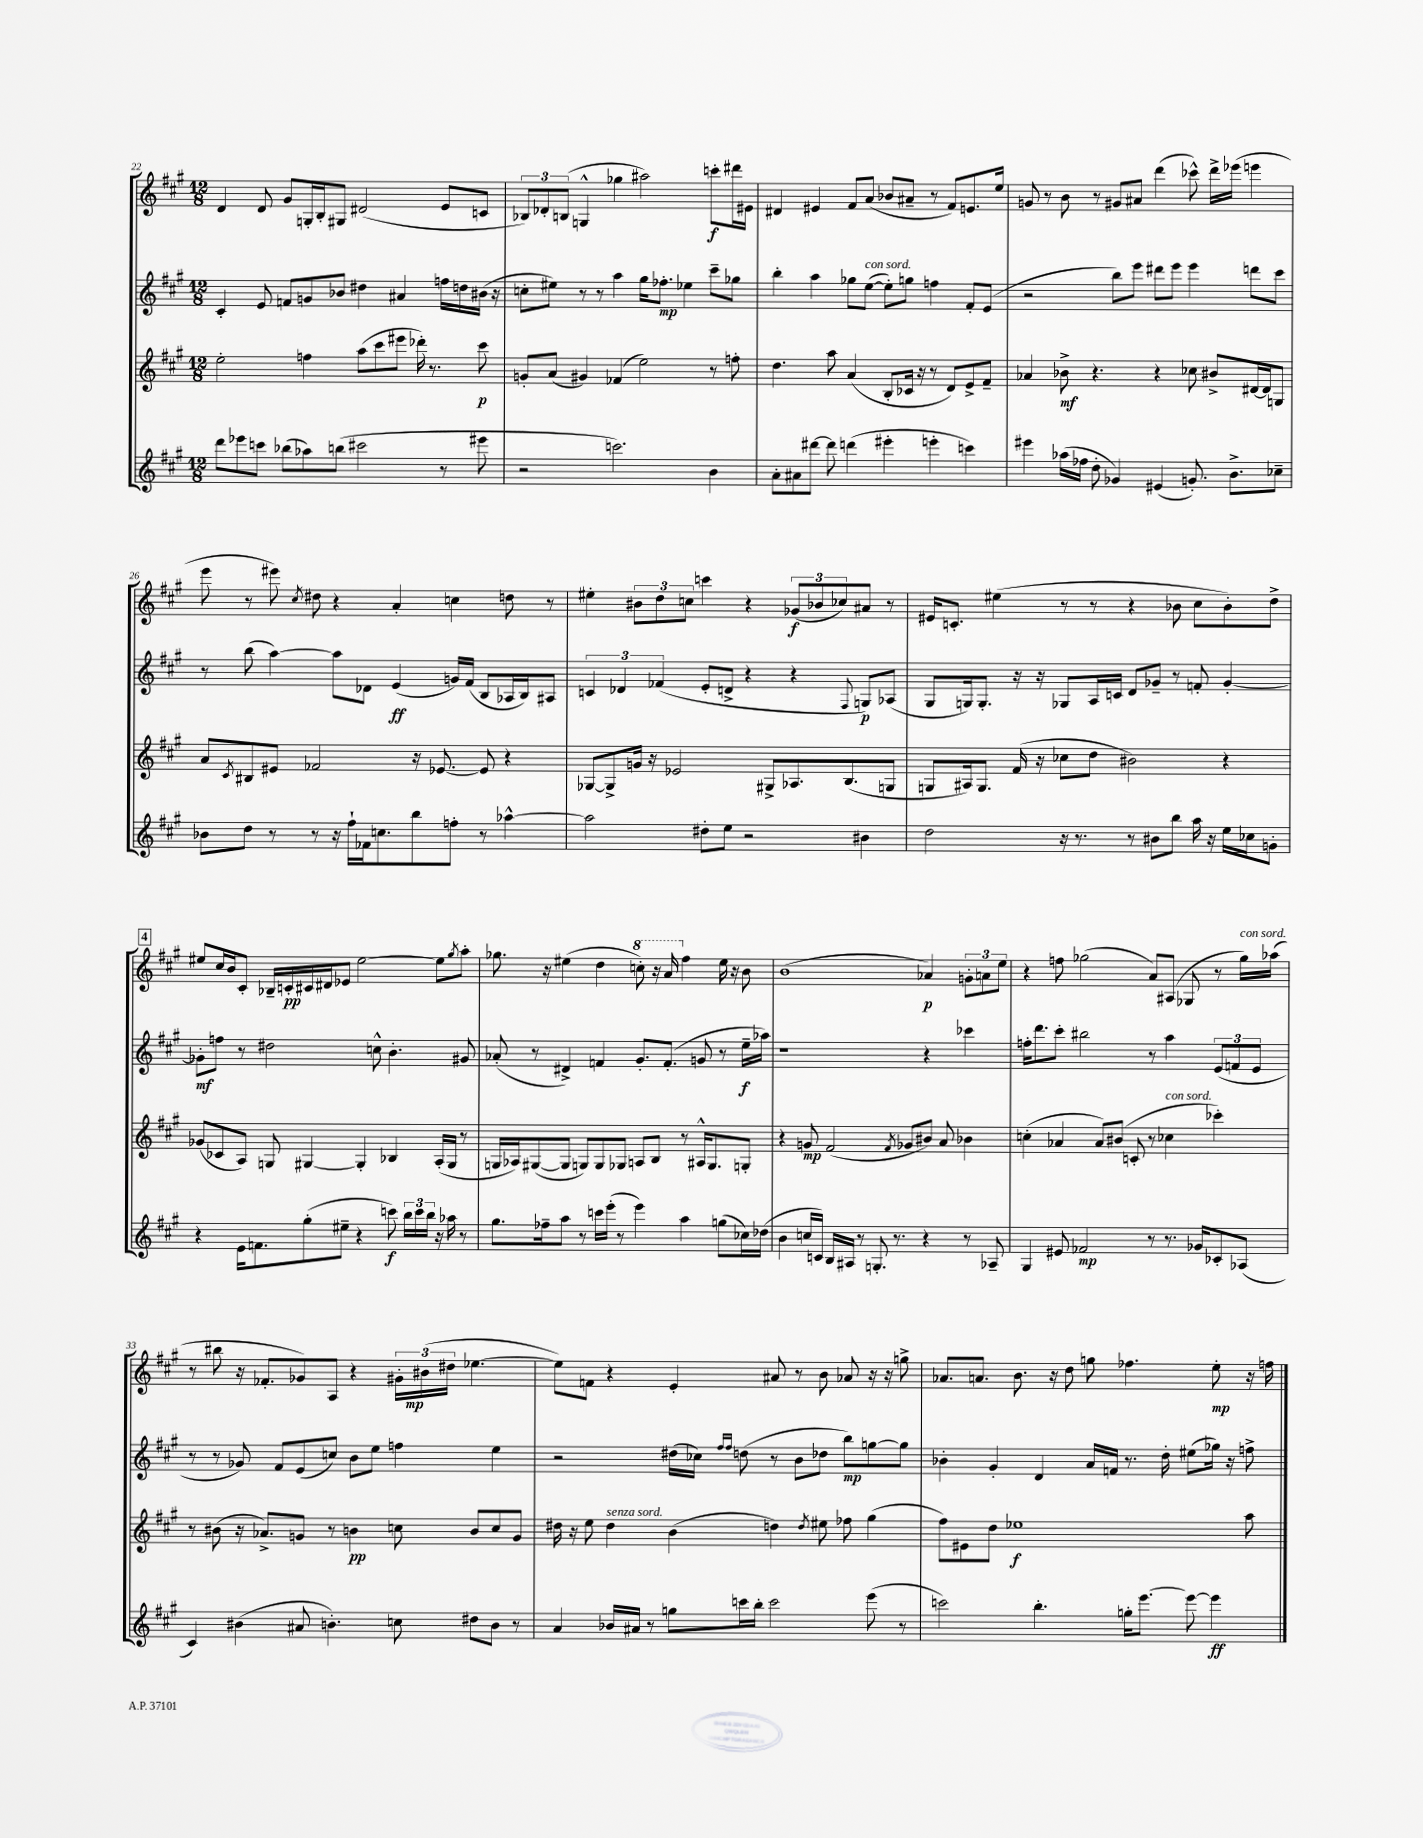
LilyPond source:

<<
\new StaffGroup <<
\new Staff = "s0" {
    \clef treble \key a \major \numericTimeSignature \time 12/8
    d'4 d'8 gis'8 g16-. b16-. gis8 dis'2( e'8 c'8 |
    \tuplet 3/2 { bes8) des'8-. b8( } g4-^ ges''4 ais''2) c'''8-.\f dis'''16 eis'16 |
    dis'4 eis'4 fis'8 a'8( bes'8 ais'8-- r8 fis'8) e'8. e''16 |
    g'8 r8 b'8 r8 gis'8 ais'8 d'''4( ces'''8-^) d'''16-> ees'''16( e'''4 |
    e'''8 r8 eis'''8) \acciaccatura { cis''8 } dis''8 r4 a'4-. c''4 d''8 r8 |
    eis''4-. \tuplet 3/2 { bis'8 d''8 c''8 } c'''4 r4 \tuplet 3/2 { ges'8\f( bes'8 ces''8) } ais'8 r8 |
    eis'16 c'8.-. eis''4( r8 r8 r4 bes'8 cis''8 bes'8-.) d''8-> |
    \mark \markup { \box "4" } eis''8 cis''16 b'16 cis'8-. bes16-- c'16-.\pp cis'16 dis'16 ees'8 eis''2~ eis''8 \acciaccatura { gis''8 } a''8-. |
    ges''8. r16 eis''4( d''4 \ottava #1 c'''8-.) r16 a''16 \ottava #0 fis''4 eis''16 r16 b'8 |
    b'1( aes'4\p) \tuplet 3/2 { g'8-. a'8 e''8 } |
    r4 f''8 ges''2( a'8) ais8( ges8 r8 ges''16^\markup { \italic "con sord." }) aes''16( |
    r8 bis''8 r16 fes'8.-. ges'8) a8 r4 \tuplet 3/2 { gis'16-. bis'16\mp( dis''16 } ees''4.~ |
    ees''8) f'8 r4 e'4-. ais'8 r8 b'8 aes'8 r16 r16 g''8-> |
    aes'8. a'8. b'8. r16 d''8 g''8 fes''4. e''8-.\mp r16 f''16 \bar "|." |
}
\new Staff = "s1" {
    \clef treble \key a \major \numericTimeSignature \time 12/8
    cis'4-. e'8 f'8 g'8 bes'8 dis''4 ais'4 f''16 d''16 bis'16( r16 |
    c''8-. eis''8) r8 r8 a''4 gis''16 fes''8.-.\mp ees''4 cis'''8-- ges''8 |
    b''4-. a''4 ges''8 e''8~^\markup { \italic "con sord." }( e''8-.) g''8 f''4 fis'8-. e'8( |
    r2 b''8) e'''8 dis'''8 e'''8 e'''4 d'''8 cis'''8 |
    r8 b''8( a''4~) a''8 des'8 e'4\ff( g'16) fis'16( b8 aes16 b16) ais8 |
    \tuplet 3/2 { c'4 des'4 fes'4( } e'8-. d'8-> r4 r4 \appoggiatura { fis8 } g8\p) aes8( |
    gis8 g16) g8.-. r16 r16 ges8 a16 c'16 d'8 ges'8-- r8 f'8-. ges'4~-. |
    \mark \markup { \box "4" } ges'8-.\mf f''8 r8 dis''2 c''8-^ b'4.-. gis'8 |
    aes'8-.( r8 dis'4->) f'4 gis'8.-. f'8.-.( g'8 r8 e''16--\f aes''16) |
    r1 r4 ces'''4 |
    f''16-. d'''8. cis'''8-. bis''2 r8 a''4 \tuplet 3/2 { e'8( f'8 e'8 } |
    r8 r8 ges'8) fis'8 e'8( c''8) b'8 e''8 f''4 e''4 |
    r2 dis''16( ces''16) \grace { fis''16 fis''16 } d''8( r8 b'8 des''8 b''8\mp) g''8~ g''8 |
    bes'4-. gis'4-. d'4 a'16 f'16 r8. d''16-. eis''8( ges''16) r16 f''8-> \bar "|." |
}
\new Staff = "s2" {
    \clef treble \key a \major \numericTimeSignature \time 12/8
    e''2-. f''4 a''8( cis'''8 eis'''8 des'''16-.) r8. cis'''8\p |
    g'8-. a'8( gis'4) fes'4( e''2) r8 f''8-. |
    d''4. a''8 a'4( b8-. ces'16 r16 r8 d'8) e'8-> fis'8-- |
    aes'4 bes'8->\mf r4. r4 ces''8 bis'8-> dis'16~ dis'16 g8 |
    a'8 \acciaccatura { cis'8 } bis8 eis'8 fes'2 r16 ees'8.~ ees'8 r4 |
    ges8~ ges8-> g'16 r16 ees'2 gis8-> aes8. b8.( g8 |
    g8 ais16) g8. fis'16( r16 ces''8 d''8 bis'2) r4 |
    \mark \markup { \box "4" } ges'8( ces'8 a8) g8 gis4~ gis4-. bes4 a16-.( gis16 r8 |
    g16 aes16) gis8~( gis8 g8) g8 ges8 a8 b8 r8 ais16-^ ges8. g8-. |
    r4 g'8\mp fis'2( \acciaccatura { fis'8 } ges'8 bis'8) a'8 bes'4 |
    c''4-.( aes'4 aes'8) bis'8( c'8-. r8 ces''4^\markup { \italic "con sord." } ces'''4-.) |
    r8 bis'8( r16 aes'8.->) g'8 r8 b'4\pp c''8 b'8 c''8 g'8 |
    dis''16 r16 e''8 dis''4^\markup { \italic "senza sord." } b'4( d''4) \acciaccatura { d''8 } eis''8 fes''8 gis''4( |
    fis''8) eis'8 d''8 ees''1\f a''8 \bar "|." |
}
\new Staff = "s3" {
    \clef treble \key a \major \numericTimeSignature \time 12/8
    d'''8 ees'''8 c'''8 bes''8( aes''8) b''8( cis'''2 r8 eis'''8 |
    r2 c'''2.) b'4 |
    a'8-. ais'8 dis'''8~ dis'''8 d'''4( eis'''4-. e'''4-. c'''4) |
    eis'''4 aes''16( fes''16 d''8-. ges'4) eis'4( g'8.-.) b'8.-> ces''8-- |
    bes'8 d''8 r8 r8 r16 fis''16-! fes'16 c''8. b''8 f''8-. r8 aes''4~-^ |
    aes''2 dis''8-. e''8 r2 bis'4 |
    d''2 r16 r8. r8 bis'8 b''8 a''16 r16 e''16 ces''16 g'8-. |
    \mark \markup { \box "4" } r4 e'16 f'8. gis''8-.( eis''8-- r4 c'''8\f) \tuplet 3/2 { b''16 c'''16 b''16 } r16 aes''16 r8 |
    gis''8. fes''16-- a''8 r8 c'''16 e'''16-.( r8 e'''4) a''4 g''8( ces''16) des''16( |
    b'4 c''16 c'16) b16 ais16 r8 g8.-. r8. r4 r8 aes8-- |
    gis4 eis'8 fes'2\mp r8 r8. ges'16 ces'8-. aes8( |
    cis'4) bis'4( ais'8 b'4.-.) c''8 dis''8 b'8 r8 |
    a'4 bes'16 ais'16 r8 g''8 c'''16 b''16-. c'''2 e'''8( r8 |
    c'''2) b''4.-. g''16-. e'''8.~ e'''8~ e'''4\ff \bar "|." |
}
>>
>>
\layout { \context { \Score currentBarNumber = #22 } }
